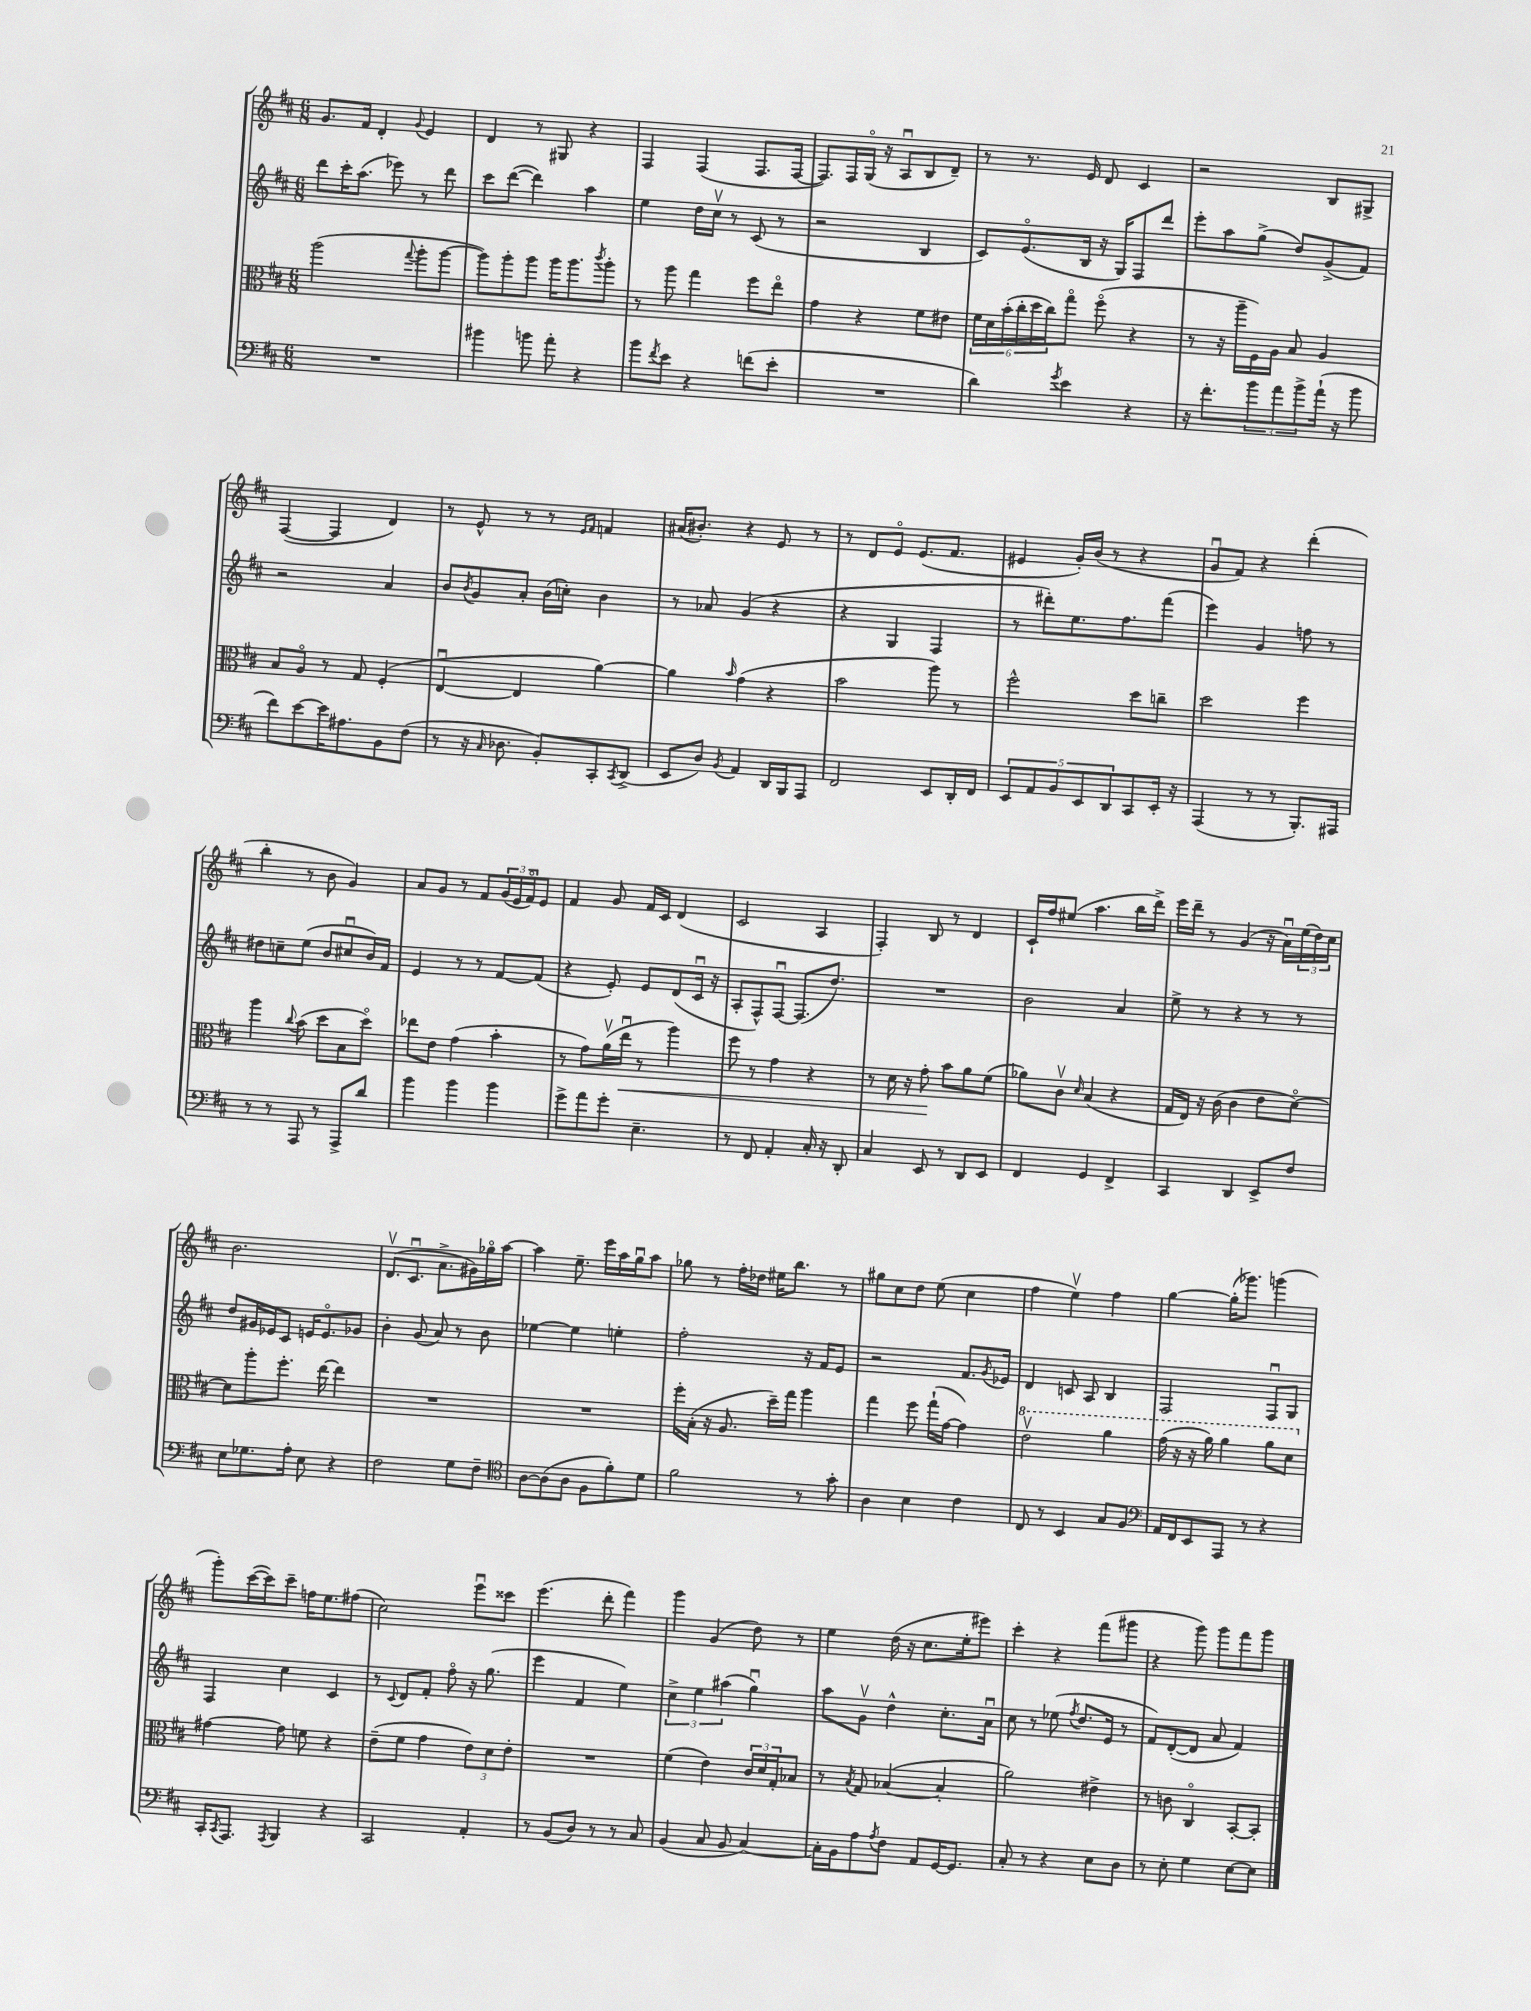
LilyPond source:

<<
\new StaffGroup <<
\new Staff = "s0" {
    \clef treble \key d \major \numericTimeSignature \time 6/8
    g'8. fis'16 d'4-. \appoggiatura { g'8 } e'4 |
    d'4 r8 gis8 r4 |
    fis4 fis4( fis8. fis16~ |
    fis8.) fis16 g16\flageolet( r16 a8\downbow b8 d'8--) |
    r8 r8. e'16 d'8 cis'4 |
    r2 b8 gis8-> |
    fis4~( fis4 d'4) |
    r8 e'8-^ r8 r8 \grace { e'16 fis'16 } f'4 |
    ais'16( bis'8.-.) r4 e'8 r8 |
    r8 d'8 e'8\flageolet e'8.( fis'8. |
    eis'4 g'16-.) b'16( r8 r4 |
    g'8\downbow fis'8) r4 d'''4-.( |
    b''4-. r8 b'8 g'4) |
    a'8 g'8 r8 fis'8 \tuplet 3/2 { g'16( e'16 fis'16\flageolet) } e'8 |
    fis'4 g'8 fis'16 cis'16 d'4( |
    cis'2 a4 |
    fis4-.) b8 r8 d'4 |
    cis'16-! fis''16 eis''8( a''4. b''16 d'''16->) |
    e'''16 d'''16-- r8 g'4( r16 a'16\downbow) \tuplet 3/2 { e''16( d''16) cis''16 } |
    b'2. |
    d'8.\upbow( cis'8.\downbow a'8.-> gis'16) ges''16\flageolet a''16~ |
    a''4 e''8.-- e'''16 a''16 g''16\downbow a''8 |
    ges''8 r8 fis''16-. des''16 eis''16 b''8. r8 |
    gis''8 cis''8 d''8 e''8( cis''4 |
    fis''4 e''4\upbow) fis''4 |
    g''4~ g''16-.( ges'''8.) g'''4( |
    g'''8-.) cis'''16~( cis'''16) cis'''8-- f''16 e''8. fis''8( |
    cis''2) e'''8\downbow cisis'''8 |
    e'''4.( d'''8-. fis'''4) |
    g'''4 g'4( d''8) r8 |
    e''4 d''16( r16 cis''8. e''16-. eis'''8) |
    cis'''4-. r4 fis'''8( gis'''8 |
    r4 g'''8) g'''8 fis'''8 g'''8 \bar "|." |
}
\new Staff = "s1" {
    \clef treble \key d \major \numericTimeSignature \time 6/8
    d'''8 cis'''16-. a''8.( ees'''8) r8 d'''8 |
    cis'''8 d'''8~( d'''4) a''4 |
    e''4 d''16 cis''16\upbow r8 cis'8( r8 |
    r2 b4 |
    cis'8) e'8.\flageolet( b16 r16 g16) fis8 d'''8 |
    e'''8-. a''8 g''8->( d''8) g'8->( fis'8) |
    r2 a'4 |
    b'8 \acciaccatura { b'8 } g'8 a'8-. b'16( c''16-.) b'4 |
    r8 aes'8 g'4( r4 |
    r4 g4 fis4 |
    r8 dis'''8-.) e''8. fis''8. fis'''8( |
    e'''4) g'4 f''8 r8 |
    dis''8 c''8-- e''8( b'8 cis''8\downbow b'16) fis'16 |
    e'4 r8 r8 fis'8~ fis'8( |
    r4 e'8-.) e'8 d'8( cis'16\downbow r16 |
    a8-. fis8-^) fis8~\downbow fis8.( d''8.) |
    R2. |
    b'2 a'4 |
    e''8-> r8 r4 r8 r8 |
    d''8 gis'16 ees'16 cis'8 e'16 e'8.\flageolet ges'8 |
    b'4-. g'8( a'8) r8 b'8 |
    ees''4~ ees''4 e''4-. |
    fis''2-. r16 fis'16 e'8 |
    r2 fis'8. \acciaccatura { g'8 } ees'16 |
    d'4 c'8 a8 b4 |
    fis2 fis8\downbow g8 |
    fis4 cis''4 cis'4 |
    r8 \appoggiatura { cis'8 } d'8 fis'8-. fis''8\flageolet r16 g''8.( |
    e'''4 fis'4 e''4) |
    \tuplet 3/2 { cis''4-> e''4 ais''4( } g''4\downbow) |
    a''8 g'8\upbow d''4-^ cis''8.-. a'16\downbow |
    cis''8 r8 ees''8( \acciaccatura { fis''8 } d''8. e'16 r8 |
    fis'8) d'8~-.( d'8 a'8 fis'4) \bar "|." |
}
\new Staff = "s2" {
    \clef alto \key d \major \numericTimeSignature \time 6/8
    a''2( \appoggiatura { g''8 } a''8-. a''8~ |
    a''8) a''8-. a''8 a''16 a''8. \acciaccatura { cis'''8 } a''8-. |
    r8 a''8 g''4 fis''8 e''8\flageolet |
    g'4 r4 fis'8 eis'8 |
    \tuplet 6/4 { fis'16 d'16 b'16-.( cis''16-. d''16 cis''16) } g''8\flageolet fis''8\flageolet( r4 |
    r8 r16 a''16-- fis16) a16 b8 a4 |
    b8 a8\flageolet r8 g8 fis4-.( |
    e4~\downbow e4 a'4~) |
    a'4 \grace { b'16 } g'4( r4 |
    b'2 a''8) r8 |
    fis''2-^ d''8 c''8-- |
    d''2 fis''4 |
    a''4 \appoggiatura { cis''8 } b'8( d''8 b8 d''8\flageolet) |
    ees''8 e'8 g'4( b'4-. |
    r8 g'8) a'16\upbow( e''16\downbow\< r8 a''4) |
    fis''8 r8 g'4 r4 |
    r8 d'16 r16 g'8-.\! b'8 a'8 fis'8( |
    aes'8) cis'8\upbow \grace { d'16 } b4( r4 |
    g16 e16) r16 cis'16( cis'4 e'8 d'8~\flageolet) |
    d'8 a''8-. fis''8.-. e''16~ e''4 |
    R2. |
    R2. |
    fis''16-. b16-.( r16 a8. d''16--) g''16 a''4 |
    g''4 fis''8 g''16-!( g'16~ g'4) |
    \ottava #1 e''2\upbow a''4 |
    g''16( r16 r16 a''16) a''4 a''8 d''8 \ottava #0 |
    gis'4~ gis'8 f'8 r4 |
    e'8--( fis'8 g'4 \tuplet 3/2 { e'8) d'8 e'8-. } |
    R2. |
    fis'4( e'4) \tuplet 3/2 { cis'16 d'16 g16-. } bes8 |
    r8 \acciaccatura { b8 } g8 bes4~( bes4-. |
    a'2) eis'4-> |
    r8 c'8 cis4\flageolet b,8~-. b,8-. \bar "|." |
}
\new Staff = "s3" {
    \clef bass \key d \major \numericTimeSignature \time 6/8
    R2. |
    bis'4 b'8 a'8-. r4 |
    b'8 \acciaccatura { fis'8 } e'8 r4 f'8( e'8-. |
    R2. |
    d'4) \acciaccatura { g'8 } e'4 r4 |
    r16 fis'8.-. \tuplet 3/2 { b'8 a'8 b'8-> } a'16-!( r16 b'8 |
    fis'8) e'8~ e'16 ais8. b,8 fis8( |
    r8 r16 \grace { cis16 } des8. b,8-.) cis,8-. \acciaccatura { cis,8 } d,8->( |
    e,8 d8) \acciaccatura { b,8 } a,4 d,16 b,,16 a,,8 |
    fis,2 e,8 d,16-. fis,16 |
    \tuplet 5/4 { e,8 a,8 b,8 e,8 d,8 } cis,8 e,16-. r16 |
    a,,4( r8 r8 b,,8.-.) ais,,16 |
    r8 r8 a,,8 r8 a,,8-> d'8 |
    b'4 b'4 b'4 |
    g'8-> a'8 g'8-. e4.-- |
    r8 fis,8 a,4-. cis16-. r16 d,8-. |
    cis4 e,8 r8 d,8 e,8 |
    fis,4 g,4 fis,4-> |
    cis,4 d,4 e,8-> fis8 |
    e8 ges8. a16-. e8 r4 |
    fis2 g8 fis8-- |
    \clef tenor a8~ a8( a8 fis8 fis'8-.) d'8 |
    fis'2 r8 g'8-. |
    a4 b4 cis'4 |
    cis8 r8 b,4 g8 fis8 |
    \clef bass a,16 fis,16 e,8 a,,8 r8 r4 |
    cis,16-. \acciaccatura { cis,8 } a,,8. \acciaccatura { a,,8 } b,,4 r4 |
    cis,2 a,4-. |
    r8 b,8( d8) r8 r8 cis8 |
    b,4( cis8 b,8 cis4~) |
    cis16-. b,16 a8 \acciaccatura { a8 } fis8 a,8 g,16~ g,8. |
    cis8-. r8 r4 e8 d8 |
    r8 e8-. g4 e8~ e8 \bar "|." |
}
>>
>>
\layout { \context { \Score \remove "Bar_number_engraver" } }
